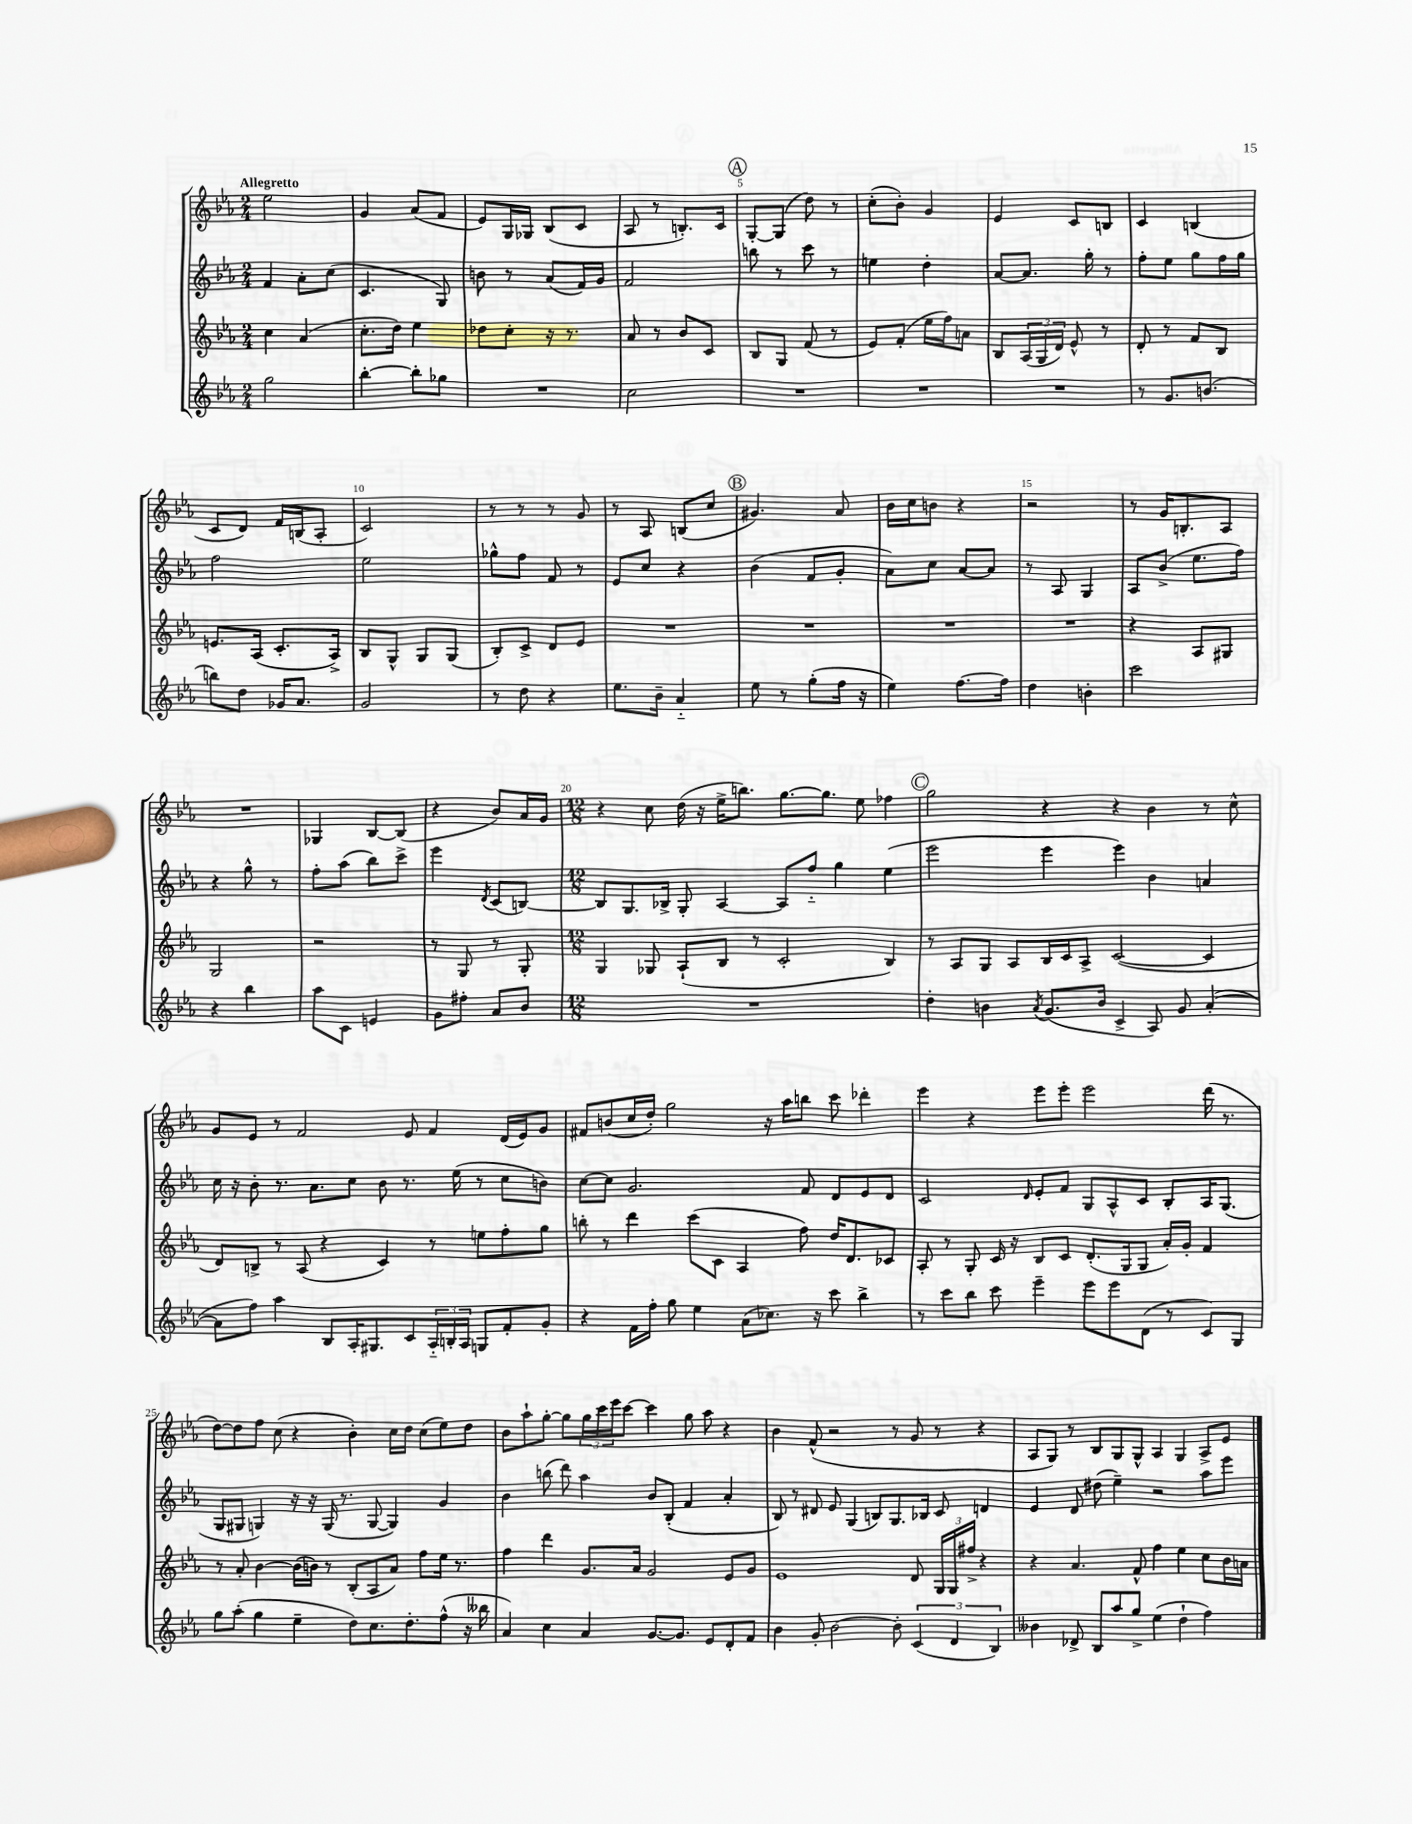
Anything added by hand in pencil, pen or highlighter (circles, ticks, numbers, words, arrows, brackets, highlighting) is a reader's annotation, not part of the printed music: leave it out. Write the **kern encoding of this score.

**kern	**kern	**kern	**kern
*part4	*part3	*part2	*part1
*staff4	*staff3	*staff2	*staff1
*clefG2	*clefG2	*clefG2	*clefG2
*k[b-e-a-]	*k[b-e-a-]	*k[b-e-a-]	*k[b-e-a-]
*M2/4	*M2/4	*M2/4	*M2/4
=1	=1	=1	=1
!	!	!	!LO:TX:a:B:t=Allegretto
2gg\	4cc\	4f/	2ee-\
.	(4a-/	8a-'\L	.
.	.	(8cc\J	.
=2	=2	=2	=2
[4bb-'\	8.cc'\L	4.c/	4g/
.	16dd\Jk)	.	.
8bb-'\L]	4ee-\	.	(8a-/L
8gg-X\J	.	8G/)	8f/J
=3	=3	=3	=3
2r	8dd-X\L	8bn\	8e-/L)
.	8cc'\J	8r	16G/L
.	.	.	16G-X/JJ
.	16r	(8a-/L	(8B-/L
.	8.r	.	.
.	.	16f/L)	8c/J
.	.	16g/JJ	.
=4	=4	=4	=4
2cc\	8a-/	2f/	8A-/
.	8r	.	8r
.	8b-/L	.	8.Bn'/L)
.	8c/J	.	.
.	.	.	16c/Jk
!!LO:REH:place=s1:t=A
=5	=5	=5	=5
2r	8B-/L	8bbn\	[8G'/L
.	8G/J	8r	(8G/J]
.	(8f/	8ccc\	8dd\)
.	8r	8r	8r
=6	=6	=6	=6
2r	8e-/L)	4een\	(8cc'\L
.	(8f'/J	.	8b-'\J)
.	16ee-\LL	4dd'\	4g/
.	16ff\J)	.	.
.	8an\J	.	.
=7	=7	=7	=7
2r	8B-/L	[8a-/L	4e-/
.	(24A-/L	8.a-/J]	.
.	24G/	.	.
.	24d/JJ)	.	.
.	8e-^^/	.	8c/L
.	.	16gg'\	.
.	8r	8r	8Bn/J
=8	=8	=8	=8
8r	8d'/	8ff'\L	4c/
8.g/L	8r	8ee-\J	.
.	8f/L	8gg\L	(4Bn/
(8.bn/J	.	.	.
.	8B-/J	16ff\L	.
.	.	16gg\JJ	.
!!LO:LB:g=z
=9	=9	=9	=9
8bbn\L)	8.en/L	2ff\	8c/L
8dd\J	.	.	8d/J)
.	(16A-/Jk	.	.
16g-X/KL	8.c'/L	.	16f/LL
8.a-/J	.	.	(16Bn/J
.	.	.	8A-'/J
.	16A-^/Jk)	.	.
=10	=10	=10	=10
2g/	8B-/L	2ee-\	2c/)
.	8G^^/J	.	.
.	8G/L	.	.
.	(8G/J	.	.
=11	=11	=11	=11
8r	8B-'/L)	8gg-X^^\L	8r
8dd\	8c^/J	8ff\J	8r
4r	8d/L	8f/	8r
.	8e-/J	8r	8g/
=12	=12	=12	=12
8.ee-\L	2r	8e-/L	8r
.	.	8cc/J	8A-/
16b-~\Jk	.	.	.
4a-/	.	4r	(8Bn/L
.	.	.	8cc/J
!!LO:REH:place=s1:t=B
=13	=13	=13	=13
8ee-\	2r	(4b-\	4.g#X/)
8r	.	.	.
(8gg'\L	.	8f/L	.
16ff\Jk	.	8g'/J	8a-/
16r	.	.	.
=14	=14	=14	=14
4ee-\)	2r	8a-\L)	16b-\LL
.	.	.	16cc\J
.	.	8cc\J	8bn\J
[8.ff\L	.	[8a-/L	4r
.	.	8a-/J]	.
16ff\Jk]	.	.	.
=15	=15	=15	=15
4dd\	2r	8r	2r
.	.	8A-/	.
4bn'\	.	4G/	.
=16	=16	=16	=16
2ccc\	4r	8A-/L	8r
.	.	(8b-^/J	16g/KL
.	.	.	8.Bn'/
.	8A-/L	8.ee-\L	.
.	8G#X/J	.	8A-/J
.	.	16ff\Jk)	.
!!LO:LB:g=z
=17	=17	=17	=17
4r	2G/	4r	2r
4bb-\	.	8gg^^\	.
.	.	8r	.
=18	=18	=18	=18
8aa-\L	2r	8ff'\L	4G-X/
8c\J	.	(8aa-\J	.
4en/	.	8bb-\L)	[8B-/L
.	.	8ccc^\J	(8B-/J]
=19	=19	=19	=19
8g\L	8r	4eee-\	4r
8ff#X'\J	8G/	.	.
.	.	8qd/	.
8a-/L	8r	(8c/L	8b-/L)
8b-/J	8G'/	[8Bn/J)	16a-/L
.	.	.	16g/JJ
=20	=20	=20	=20
*M12/8	*M12/8	*M12/8	*M12/8
1.r	4G/	8B/L]	4r
.	.	8.G/	.
.	8G-X/	.	8cc\
.	.	16B-X^/Jk	.
.	(8A-`/L	8G'/	(16dd\
.	.	.	16r
.	8B-/J	[4A-/	16ee-^\KL
.	.	.	8.bbn\J)
.	8r	.	.
.	2c'/	8A-/L]	[8.gg\L
.	.	8ff/J	.
.	.	.	8.gg\J]
.	.	4gg\	.
.	.	.	8ee-\
.	4B-/)	(4ee-\	4ff-X\
!!LO:REH:place=s1:t=C
=21	=21	=21	=21
4dd'\	8r	2eee-\	2gg\
.	8A-/L	.	.
4bn\	8G/J	.	.
.	8A-/L	.	.
8qa-/	.	.	.
(8.g/L	16B-/L	4eee-\	4r
.	16c/J	.	.
.	8A-^/J	.	.
16b/Jk	.	.	.
4c^/	([2c/	4eee-\)	4r
8A-/)	.	4b-\	4b-\
8g/	.	.	.
([4a-'/	4c/]	4an/	8r
.	.	.	8cc^^\
!!LO:LB:g=z
=22	=22	=22	=22
8a-\L]	8d/L)	16cc\	8g/L
.	.	16r	.
8ff\J)	8Bn^/J	8b-'\	8e-/J
4aa-\	8r	8.r	8r
.	(8A-/	.	2f/
.	.	8.a-\L	.
8B-/L	4r	.	.
16A-'/K	.	8cc\J	.
8.G#X/	.	.	.
.	4c/)	8b-\	.
8c/	.	8.r	8e-/
24A-/L	8r	.	4f/
24Bn'/	.	.	.
.	.	(16ee-\	.
24A-/JJ	.	.	.
8Gn/L	8een\L	8r	.
8f'/	8ff'\	8cc\L	(16d/LL
.	.	.	16e-/J)
8g'/J	8gg\J	8bn\J)	8g/J
=23	=23	=23	=23
4r	8bbn'\	[8cc\L	8f#X/L
.	8r	8cc\J]	(8bn/
16f\LL	4ddd\	2.g/	16cc/L
16ff'\JJ	.	.	16dd'/JJ)
8gg\	.	.	2gg\
4ee-\	(8ccc\L	.	.
.	8c\J	.	.
(8a-\L	4A-/	.	.
8.cc-X\J)	.	.	16r
.	.	.	16aa-\KL
.	8ff\)	8f/	8bbn\J
16r	.	.	.
8ccc\	16dd/KL	8d/L	8ccc\
.	8.d/	.	.
4bb-^\	.	8e-/	4ddd-X'\
.	8c-X/J	8d/J	.
=24	=24	=24	=24
8r	8A-'/	2c/	4eee-\
8ccc\L	8r	.	.
8bb-\J	8G'/	.	4r
8ccc\	16c/	.	.
.	16r	.	.
.	.	16qqd/	.
4eee-~\	8B-/L	8e-'/L	8eee-\L
.	8c/J	8f/J	8eee-'\J
8eee-\L	(8.d'/L	8G/L	2eee-\
8eee-\	.	8A-^^/	.
.	16G/k	.	.
(8d\J	8G/J	8c/J	.
8r	16a-'/LL)	8B-'/L	.
.	16g'/JJ	.	.
8c/L)	4f/	16A-/K	(16ddd\
.	.	(8.G/J	8.r
8G/J	.	.	.
!!LO:LB:g=z
=25	=25	=25	=25
8gg\L	8r	8G/L	[8dd\L)
(8aa-'\J	8a-'/	8G#X/J	8dd\]
4gg\	[4b-\	4Gn/)	8ff\J
.	.	.	(8cc\
4ee-~\	(16b-\LL]	16r	4r
.	16bn\JJ)	16r	.
.	8r	(16G/	.
.	.	8.r	.
8dd\L)	(8B-'/L	.	4b-'\)
8.cc\	8A-/	[8G/	.
.	8a-/J)	4G/])	16cc\LL
8.dd'\	.	.	16dd\JJ
.	8ff\L	.	(8cc\L
(8ff^^\J	16ee-\Jk	4g/	8ee-\)
.	8.r	.	.
16r	.	.	8dd\J
16bb--X\	.	.	.
=26	=26	=26	=26
4a-/)	4ff\	4b-\	8b-\L
.	.	.	8aa-`\
4cc\	4ddd\	(8bbn\	[8gg'\J
.	.	8ddd\)	8gg\L]
4a-/	8.g/L	4aa-\	24gg\L
.	.	.	24ccc\
.	.	.	24eee-\J
.	.	.	[8ccc\J
.	16a-/Jk	.	.
[8.g/L	2g/	8b-/L	4ccc\]
.	.	(8B-'/J	.
8.g/J]	.	.	.
.	.	4f/	8gg\
8e-/L	.	.	8aa-\
8d'/	8e-/L	4a-'/	4r
8f/J	8g/J	.	.
=27	=27	=27	=27
4b-\	1e-	8B-/)	4b-\
.	.	8r	.
8g'/	.	8d#X/	(8f^^/
[2b-\	.	8e-/	2r
.	.	(4G/	.
.	.	8Bn/L)	.
8b-'\]	.	8.G/	8r
(6c/	8d/	.	8g/
.	.	16B-X/Jk	.
.	24G/LL	8c/	8r
6d/	24G/	.	.
.	24ff#X^/JJ	.	.
.	4r	4dn/	4r
6B-/)	.	.	.
=28	=28	=28	=28
4b--X\	4r	4e-/	8A-/L
.	.	.	8G/J)
8d-X^/	4.a-/	8d/	8r
8B-/L	.	(8dd#X\	8B-/L
8aa-/	.	4ee-~\)	8G/
8gg^/J	8f^^/	.	8G^^/J
(4ee-\	4ff\	2r	4A-/
4dd`\	4ee-\	.	4G/
4ff\)	8cc\L	8aa-\L	8A-^/L
.	16b-\L	8eee-\J	8e-/J
.	16an\JJ	.	.
==	==	==	==
*-	*-	*-	*-
